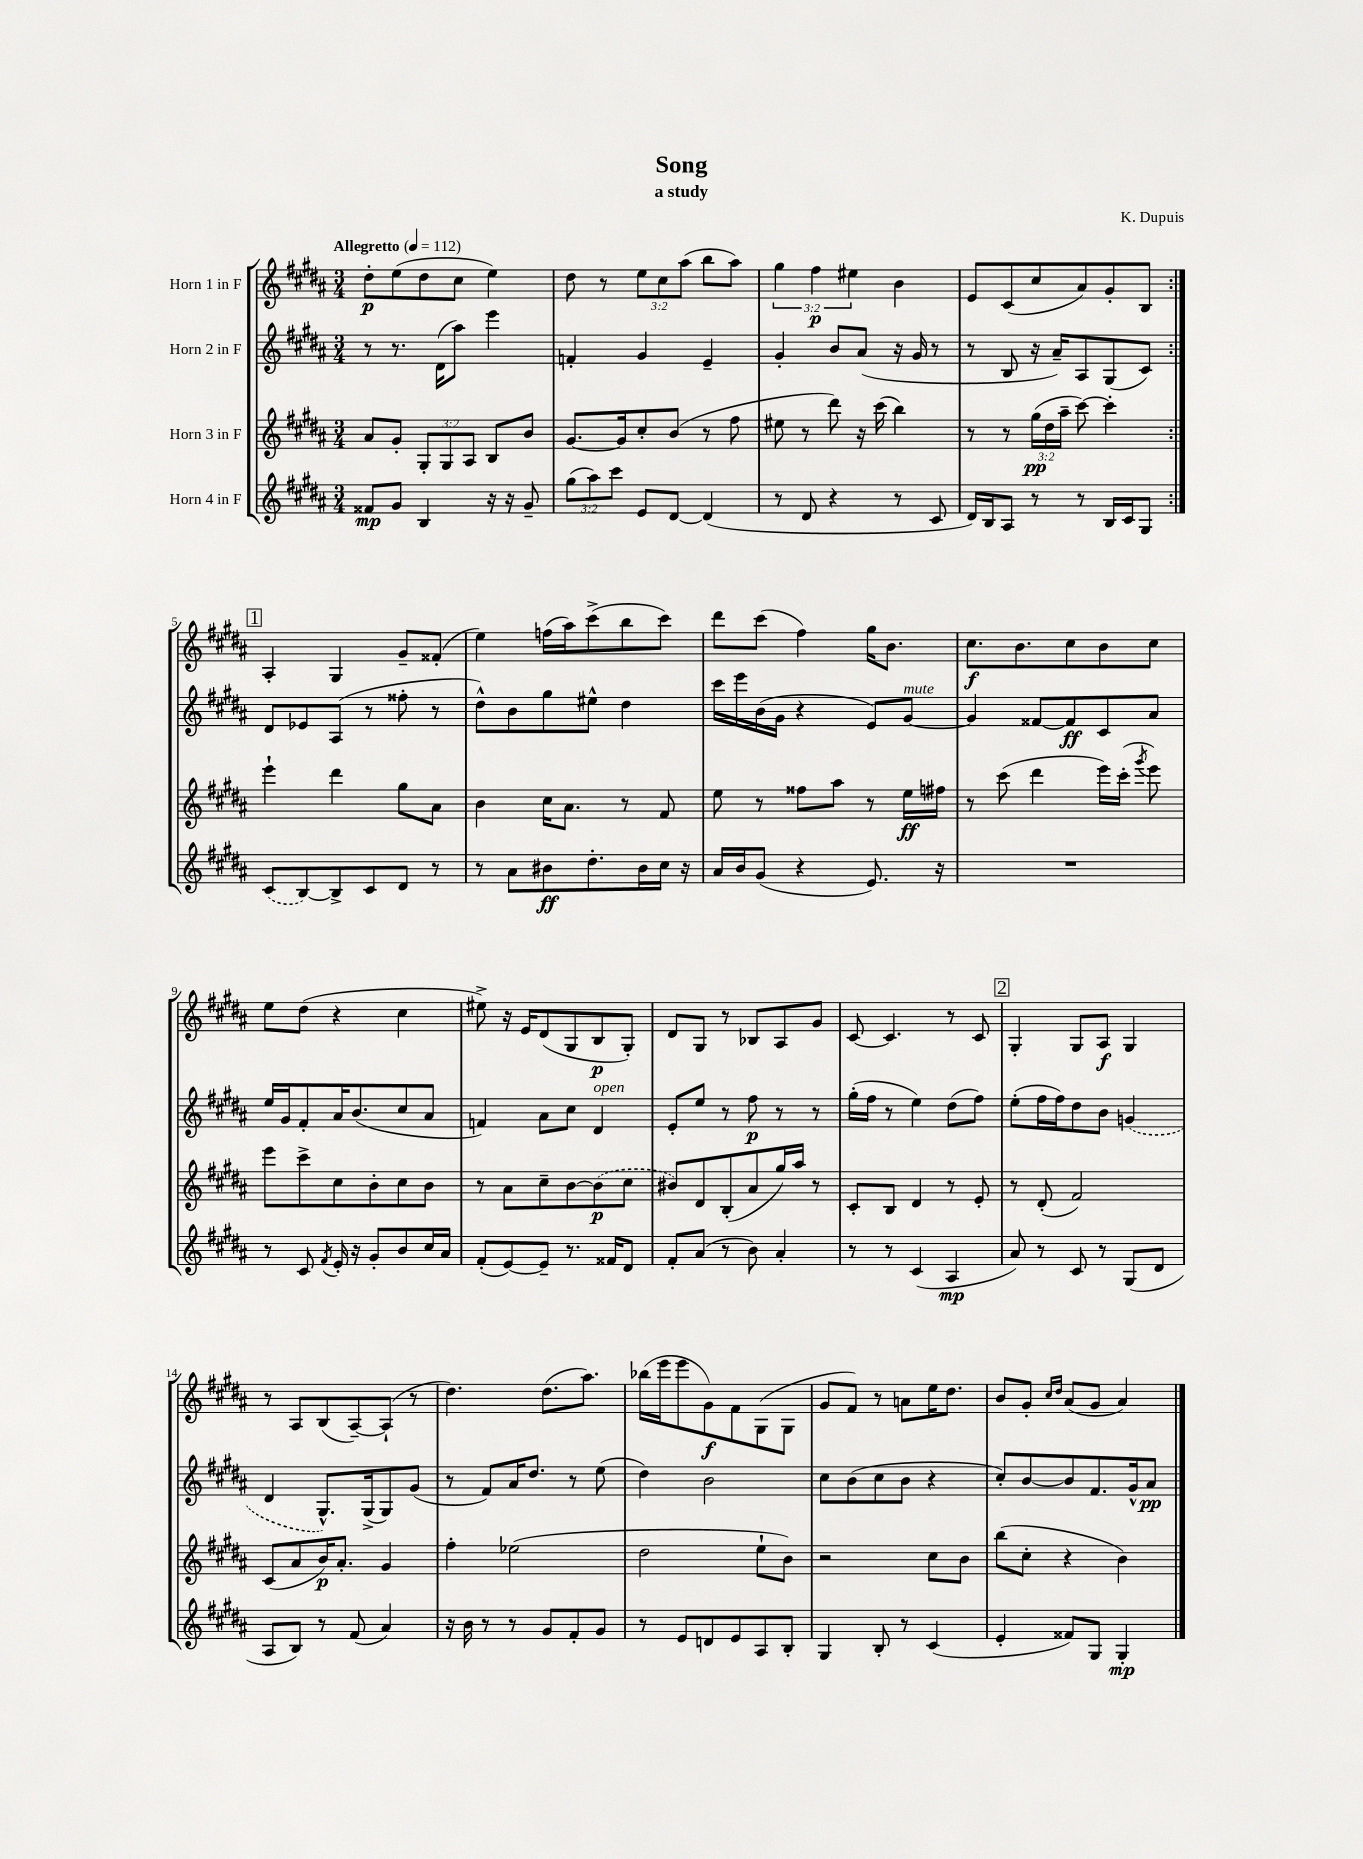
\header { title = "Song" composer = "K. Dupuis" subtitle = "a study" }
<<
\new StaffGroup <<
\new Staff = "s0" \with { instrumentName = "Horn 1 in F" } {
    \clef treble \key b \major \numericTimeSignature \time 3/4 \override Staff.TupletNumber.text = #tuplet-number::calc-fraction-text \tempo "Allegretto" 4 = 112
    \autoBeamOff \repeat volta 2 { dis''8[-.\p e''8( dis''8 cis''8] e''4) |
    dis''8 r8 \tuplet 3/2 { e''8[ cis''8 ais''8]( } b''8[ ais''8]) |
    \tuplet 3/2 { gis''4 fis''4\p eis''4 } b'4 |
    e'8[ cis'8( cis''8 ais'8) gis'8-. b8] | }
    \mark \markup { \box "1" } ais4-. gis4 gis'8[-- fisis'8]-.( |
    e''4) f''16[( ais''16) cis'''8->( b''8 cis'''8]) |
    dis'''8[ cis'''8]( fis''4) gis''16[ b'8.] |
    cis''8.[\f b'8. cis''8 b'8 cis''8] |
    e''8[ dis''8]( r4 cis''4 |
    eis''8->) r16 e'16[ dis'8( gis8 b8\p gis8]-.) |
    dis'8[ gis8] r8 bes8[ ais8 gis'8] |
    cis'8~ cis'4. r8 cis'8 |
    \mark \markup { \box "2" } gis4-. gis8[ ais8]\f gis4 |
    r8 ais8[ b8( ais8~--) ais8]-!( r8 |
    dis''4.) dis''8.[( ais''8.]) |
    bes''16[( e'''16 e'''8 gis'8\f) fis'8 gis8( gis8] |
    gis'8[ fis'8]) r8 a'8[ e''16 dis''8.] |
    b'8[ gis'8]-. \grace { cis''16[ dis''16] } ais'8[( gis'8] ais'4) \bar "|." |
}
\new Staff = "s1" \with { instrumentName = "Horn 2 in F" } {
    \clef treble \key b \major \numericTimeSignature \time 3/4
    \autoBeamOff \repeat volta 2 { r8 r8. dis'16[( ais''8]) e'''4 |
    f'4-. gis'4 e'4-- |
    gis'4-. b'8[ ais'8]( r16 gis'16 r8 |
    r8 b8 r16 ais'16[--) ais8 gis8( cis'8]) | }
    \mark \markup { \box "1" } dis'8[ ees'8 ais8]( r8 fisis''8-. r8 |
    dis''8[-^) b'8 gis''8 eis''8]-^ dis''4 |
    cis'''16[ e'''16 b'16( gis'16] r4 e'8[) gis'8]~^\markup { \italic "mute" } |
    gis'4 fisis'8[~ fisis'8\ff cis'8 ais'8] |
    e''16[ gis'16 fis'8-. ais'16 b'8.( cis''8 ais'8] |
    f'4) ais'8[ cis''8] dis'4^\markup { \italic "open" } |
    e'8[-. e''8] r8 fis''8\p r8 r8 |
    gis''16[-.( fis''16] r8 e''4) dis''8[( fis''8]) |
    \mark \markup { \box "2" } e''8[-.( fis''16 fis''16) dis''8 b'8] \once \slurDashed g'4( |
    dis'4 gis8.[-^) gis16->( gis8) gis'8]( |
    r8 fis'8[) ais'16 dis''8.] r8 e''8( |
    dis''4) b'2 |
    cis''8[ b'8( cis''8 b'8] r4 |
    cis''8[-.) b'8~ b'8 fis'8. gis'16-^ ais'8]\pp \bar "|." |
}
\new Staff = "s2" \with { instrumentName = "Horn 3 in F" } {
    \clef treble \key b \major \numericTimeSignature \time 3/4 \override Staff.TupletNumber.text = #tuplet-number::calc-fraction-text
    \autoBeamOff \repeat volta 2 { ais'8[ gis'8]-. \tuplet 3/2 { gis8[-. gis8 ais8] } b8[ b'8] |
    gis'8.[~ gis'16 cis''8-. b'8]( r8 fis''8 |
    eis''8 r8 dis'''8) r16 cis'''16( b''4) |
    r8 r8 \tuplet 3/2 { gis''16[\pp( dis''16 ais''16]-- } cis'''8~) cis'''4-. | }
    \mark \markup { \box "1" } e'''4-! dis'''4 gis''8[ ais'8] |
    b'4 cis''16[ ais'8.] r8 fis'8 |
    e''8 r8 fisis''8[ ais''8] r8 e''16[\ff fis''16] |
    r8 cis'''8( dis'''4 e'''16[) cis'''16]-.( \acciaccatura { gis'''8 } e'''8) |
    e'''8[ cis'''8-> cis''8 b'8-. cis''8 b'8] |
    r8 ais'8[ cis''8-- b'8~ \once \slurDashed b'8\p( cis''8] |
    bis'8[) dis'8 b8-.( ais'8 gis''16) ais''16] r8 |
    cis'8[-. b8] dis'4 r8 e'8-. |
    \mark \markup { \box "2" } r8 dis'8-.( fis'2) |
    cis'8[( ais'8 b'16\p) ais'8.]-. gis'4 |
    fis''4-. ees''2( |
    dis''2 e''8[-! b'8]) |
    r2 cis''8[ b'8] |
    b''8[( cis''8]-. r4 b'4) \bar "|." |
}
\new Staff = "s3" \with { instrumentName = "Horn 4 in F" } {
    \clef treble \key b \major \numericTimeSignature \time 3/4 \override Staff.TupletNumber.text = #tuplet-number::calc-fraction-text
    \autoBeamOff \repeat volta 2 { fisis'8[\mp gis'8] b4 r16 r16 gis'8-- |
    \tuplet 3/2 { gis''8[( ais''8) cis'''8] } e'8[ dis'8]~ dis'4( |
    r8 dis'8 r4 r8 cis'8 |
    dis'16[) b16 ais8] r8 r8 b16[ cis'16 gis8] | }
    \mark \markup { \box "1" } \once \slurDashed cis'8[( b8~) b8-> cis'8 dis'8] r8 |
    r8 ais'8[ bis'8\ff dis''8.-. bis'16 cis''16] r16 |
    ais'16[ b'16 gis'8]( r4 e'8.) r16 |
    R2. |
    r8 cis'8 \acciaccatura { fis'8 } e'16-. r16 gis'8[-. b'8 cis''16 ais'16] |
    fis'8[-.( e'8~) e'8]-- r8. fisis'16[ dis'8] |
    fis'8[-. ais'8]( r8 b'8) ais'4-. |
    r8 r8 cis'4( ais4\mp |
    \mark \markup { \box "2" } ais'8) r8 cis'8 r8 gis8[( dis'8] |
    ais8[ b8]) r8 fis'8( ais'4) |
    r16 b'16 r8 r8 gis'8[ fis'8-. gis'8] |
    r8 e'8[ d'8 e'8 ais8 b8]-. |
    gis4 b8-. r8 cis'4( |
    e'4-. fisis'8[) gis8] gis4-.\mp \bar "|." |
}
>>
>>
